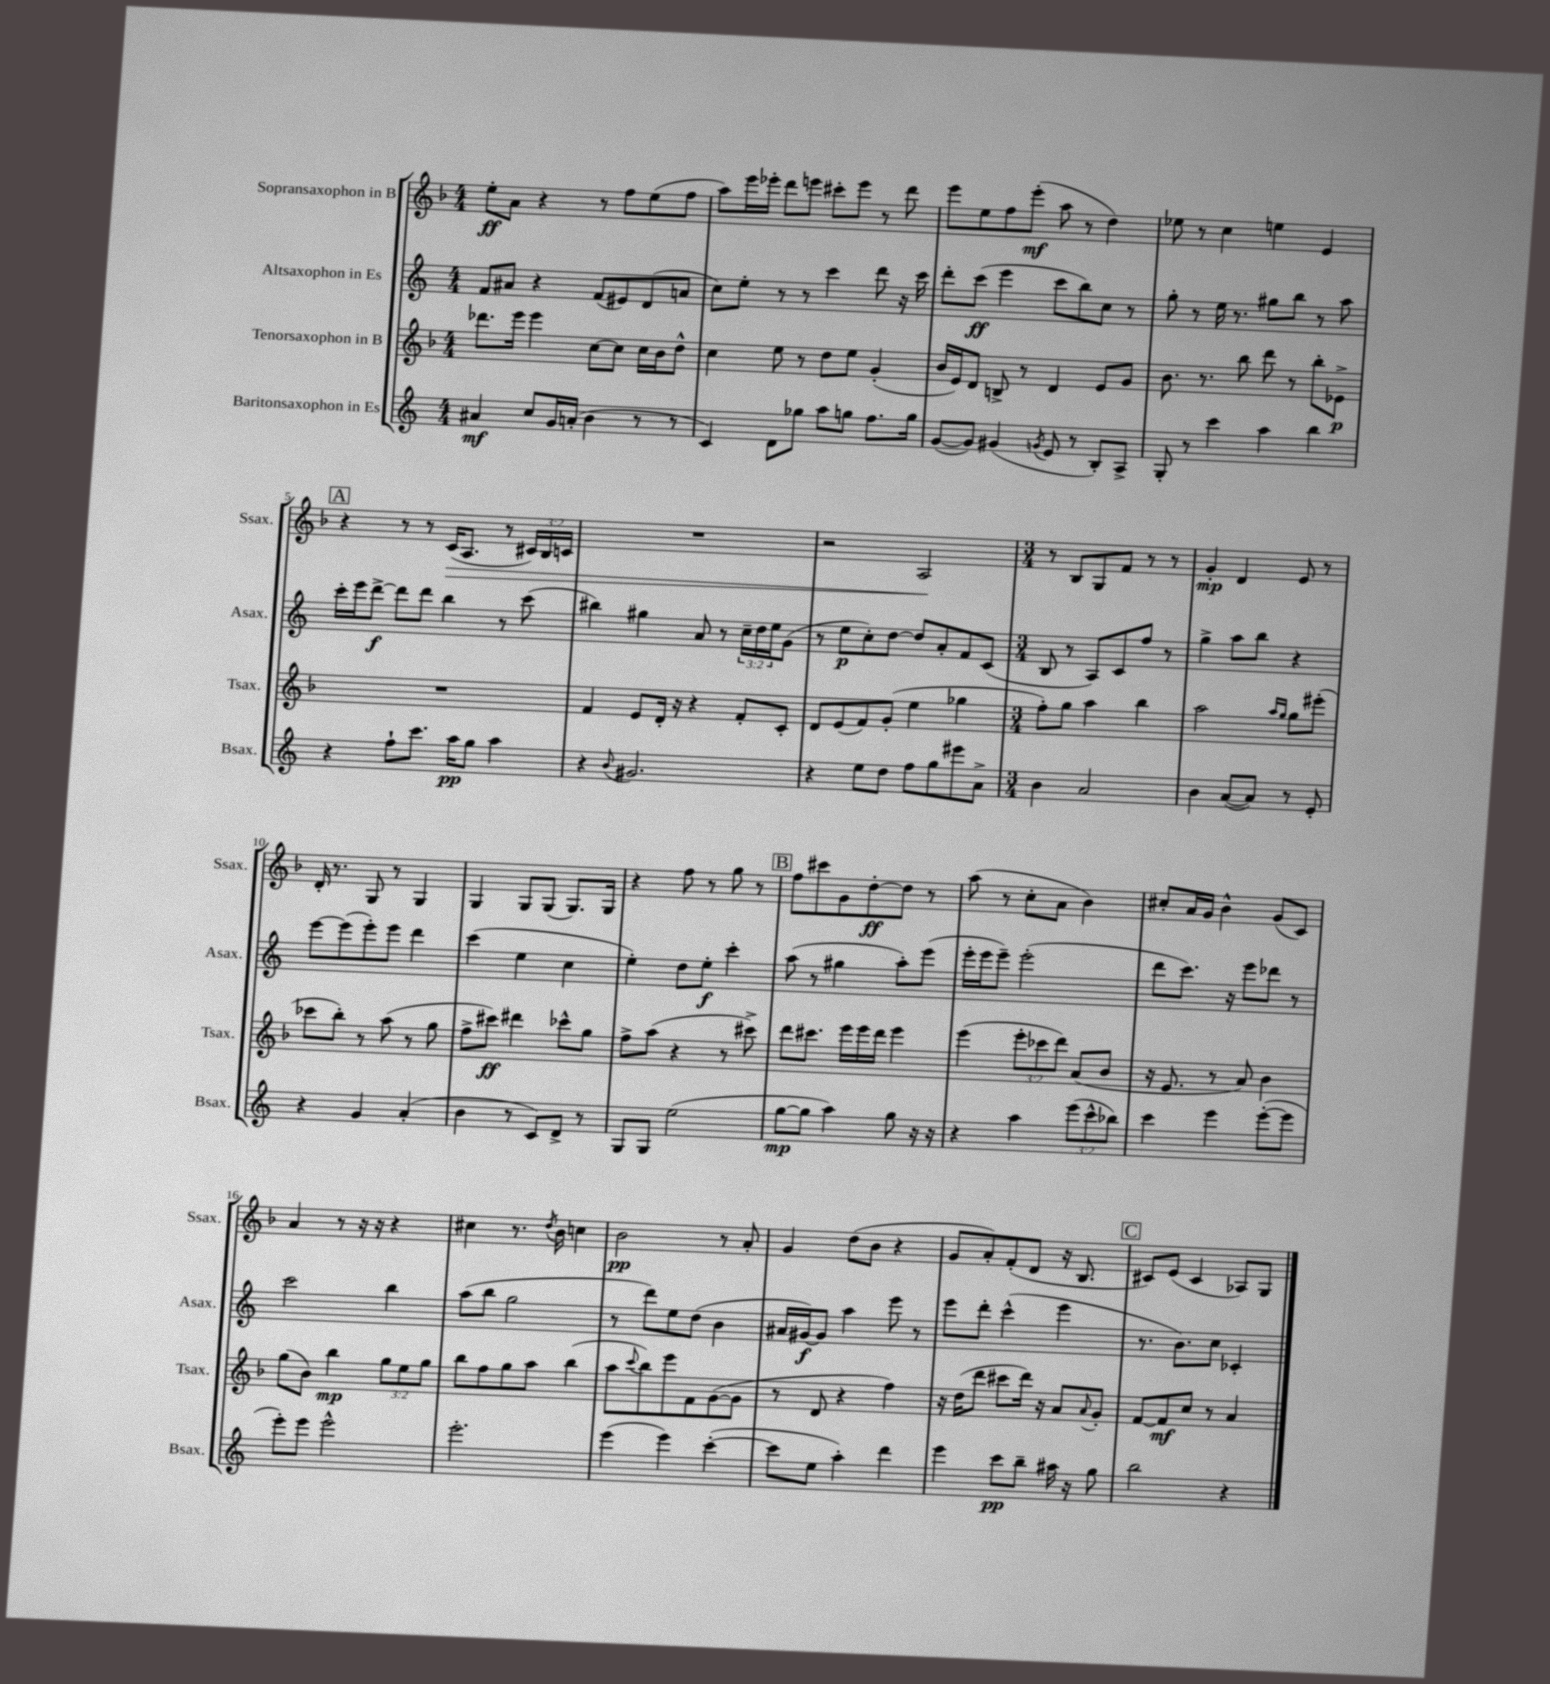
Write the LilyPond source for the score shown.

<<
\new StaffGroup <<
\new Staff = "s0" \with { instrumentName = "Sopransaxophon in B" shortInstrumentName = "Ssax." } {
    \clef treble \key f \major \numericTimeSignature \time 4/4 \override Staff.TupletNumber.text = #tuplet-number::calc-fraction-text
    e''8-.\ff a'8 r4 r8 f''8 e''8( f''8 |
    a''8) e'''16 ees'''16-. d'''8 e'''8 cis'''8-. e'''8 r8 d'''8 |
    e'''8 e''8 f''8 e'''8-.\mf( a''8 r8 d''4) |
    ees''8 r8 c''4 e''4 e'4 |
    \mark \markup { \box "A" } r4 r8 r8 c'16\>( a8. r8 \tuplet 3/2 { cis'16) bes16 c'16 } |
    R1 |
    r2 a2\! |
    \numericTimeSignature \time 3/4 r8 bes8 g8 f'8 r8 r8 |
    g'4-.\mp d'4 e'8 r8 |
    d'16-. r8. g8 r8 g4 |
    g4 g8 g8( g8.) g16 |
    r4 f''8 r8 g''8 r8 |
    \mark \markup { \box "B" } f''8 cis'''8 g'8 d''8~-.\ff d''8 r8 |
    a''8( r8 c''8-. a'8 bes'4) |
    cis''8-. a'16 g'16 bes'4-^ g'8( c'8) |
    a'4 r8 r16 r16 r4 |
    cis''4 r8. \acciaccatura { d''8 } bes'16 c''4 |
    bes'2\pp r8 a'8-. |
    g'4 d''8( bes'8 r4 |
    g'8 a'8-.) f'8-.( d'8 r16 bes8. |
    \mark \markup { \box "C" } cis'8) e'8( cis'4 aes8) g8 \bar "|." |
}
\new Staff = "s1" \with { instrumentName = "Altsaxophon in Es" shortInstrumentName = "Asax." } {
    \clef treble \key c \major \numericTimeSignature \time 4/4 \override Staff.TupletNumber.text = #tuplet-number::calc-fraction-text
    f'8 ais'8 r4 f'8( eis'8) d'8( a'8 |
    c''8) e''8-. r8 r8 c'''4 d'''8 r16 c'''16 |
    d'''8-. c'''8\ff( e'''4 c'''8 b''8) c''8 r8 |
    g''8-. r8 e''16 r8. gis''8 b''8 r8 a''8 |
    \mark \markup { \box "A" } c'''16-. e'''16 d'''8~->\f d'''8 d'''8 b''4 r8 c'''8( |
    bis''4) gis''4 a'8 r8 \tuplet 3/2 { c''16-- d''16 e''16 } g'8( |
    r8 e''8\p c''8-.) d''8~ d''8 a'8-. f'8 c'8( |
    \numericTimeSignature \time 3/4 b8 r8 a8) c'8 f''8 r8 |
    g''4-> a''8 b''8 r4 |
    e'''8~ e'''8( e'''8-.) e'''8 d'''4 |
    c'''4( e''4 c''4 |
    e''4-.) d''8 e''8-.\f c'''4-. |
    \mark \markup { \box "B" } a''8( r8 gis''4 a''8-.) e'''8( |
    e'''16-. e'''16 e'''8--) e'''2-.( |
    d'''8 c'''8.) r16 e'''8 des'''8 r8 |
    c'''2 b''4 |
    a''8( b''8 g''2 |
    r8 d'''8) e''8 d''8( b'4 |
    ais'16 gis'16~\f) gis'8 a''4 e'''8 r8 |
    e'''8 d'''8-. c'''4-^( e'''4 |
    \mark \markup { \box "C" } r8. b'8.) c''8 ces'4-. \bar "|." |
}
\new Staff = "s2" \with { instrumentName = "Tenorsaxophon in B" shortInstrumentName = "Tsax." } {
    \clef treble \key f \major \numericTimeSignature \time 4/4 \override Staff.TupletNumber.text = #tuplet-number::calc-fraction-text
    des'''8. e'''16 e'''4 c''8~ c''8 c''16 bes'16 d''8-^ |
    c''4 e''8 r8 d''8 e''8 g'4-.( |
    bes'16 e'16) d'8 b8-> r8 d'4 e'8 g'8 |
    bes'8. r8. bes''8 d'''8 r8 bes''8-. ees'8->\p |
    \mark \markup { \box "A" } R1 |
    f'4 e'8 d'16-. r16 r4 f'8-. c'8-. |
    d'8 e'8( f'8) g'8-.( e''4 ges''4 |
    \numericTimeSignature \time 3/4 f''8-.) g''8 a''4 bes''4 |
    a''2 \grace { a''16 g''16 } g''8 eis'''8-.( |
    ces'''8 bes''8-.) r8 a''8( r8 g''8 |
    f''8-> cis'''8\ff) dis'''4 ces'''8-^ g''8 |
    f''8-> a''8( r4 r8 cis'''8->) |
    \mark \markup { \box "B" } d'''8 cis'''8. e'''16 e'''16 d'''16 e'''4 |
    e'''4( \tuplet 3/2 { e'''8-. ces'''8 d'''8) } a'8( bes'8 |
    r16 e'8. r8 a'8) bes'4 |
    g''8( bes'8) bes''4\mp \tuplet 3/2 { g''8 e''8 g''8 } |
    bes''8 f''8 g''8 a''8 bes''4( |
    a''8 \appoggiatura { c'''8 } bes''8) e'''8 f'8 g'8~( g'8 |
    r8 d'8 r4 f''4) |
    r16 d''16( d'''8 cis'''8 d'''16) r16 a'8 \appoggiatura { a'8 } g'8-. |
    \mark \markup { \box "C" } f'8~ f'8\mf c''8 r8 a'4 \bar "|." |
}
\new Staff = "s3" \with { instrumentName = "Baritonsaxophon in Es" shortInstrumentName = "Bsax." } {
    \clef treble \key c \major \numericTimeSignature \time 4/4 \override Staff.TupletNumber.text = #tuplet-number::calc-fraction-text
    ais'4\mf c''8 g'16 a'16-.( b'4 r8 r8 |
    c'4) d'8 ges''8 a''8 g''8 f''8. g''16 |
    g'8~( g'8) gis'4( \acciaccatura { g'8 } e'8 r8 b8-.) a8-> |
    g8-. r8 c'''4 a''4 b''4 |
    \mark \markup { \box "A" } r4 f''8-! c'''8. a''16\pp g''8 a''4 |
    r4 \appoggiatura { b'8 } gis'2. |
    r4 e''8 d''8 f''8 g''8 eis'''8 a'8-> |
    \numericTimeSignature \time 3/4 b'4 a'2 |
    b'4 a'8~( a'8) r8 e'8-. |
    r4 g'4 a'4-.( |
    b'4 r8 c'8) d'8-> r8 |
    g8 g8 e''2( |
    \mark \markup { \box "B" } g''8~\mp g''8 a''4) g''8 r16 r16 |
    r4 a''4 \tuplet 3/2 { e'''8( c'''8-^ bes''8) } |
    c'''4 e'''4 e'''8~-.( e'''8 |
    e'''8-.) e'''8 e'''2-^ |
    e'''2.-. |
    e'''4( e'''4) c'''4~-.( |
    c'''8 e''8 a''4-.) d'''4 |
    e'''4 c'''8\pp b''8-- ais''16 r16 g''8 |
    \mark \markup { \box "C" } b''2 r4 \bar "|." |
}
>>
>>
